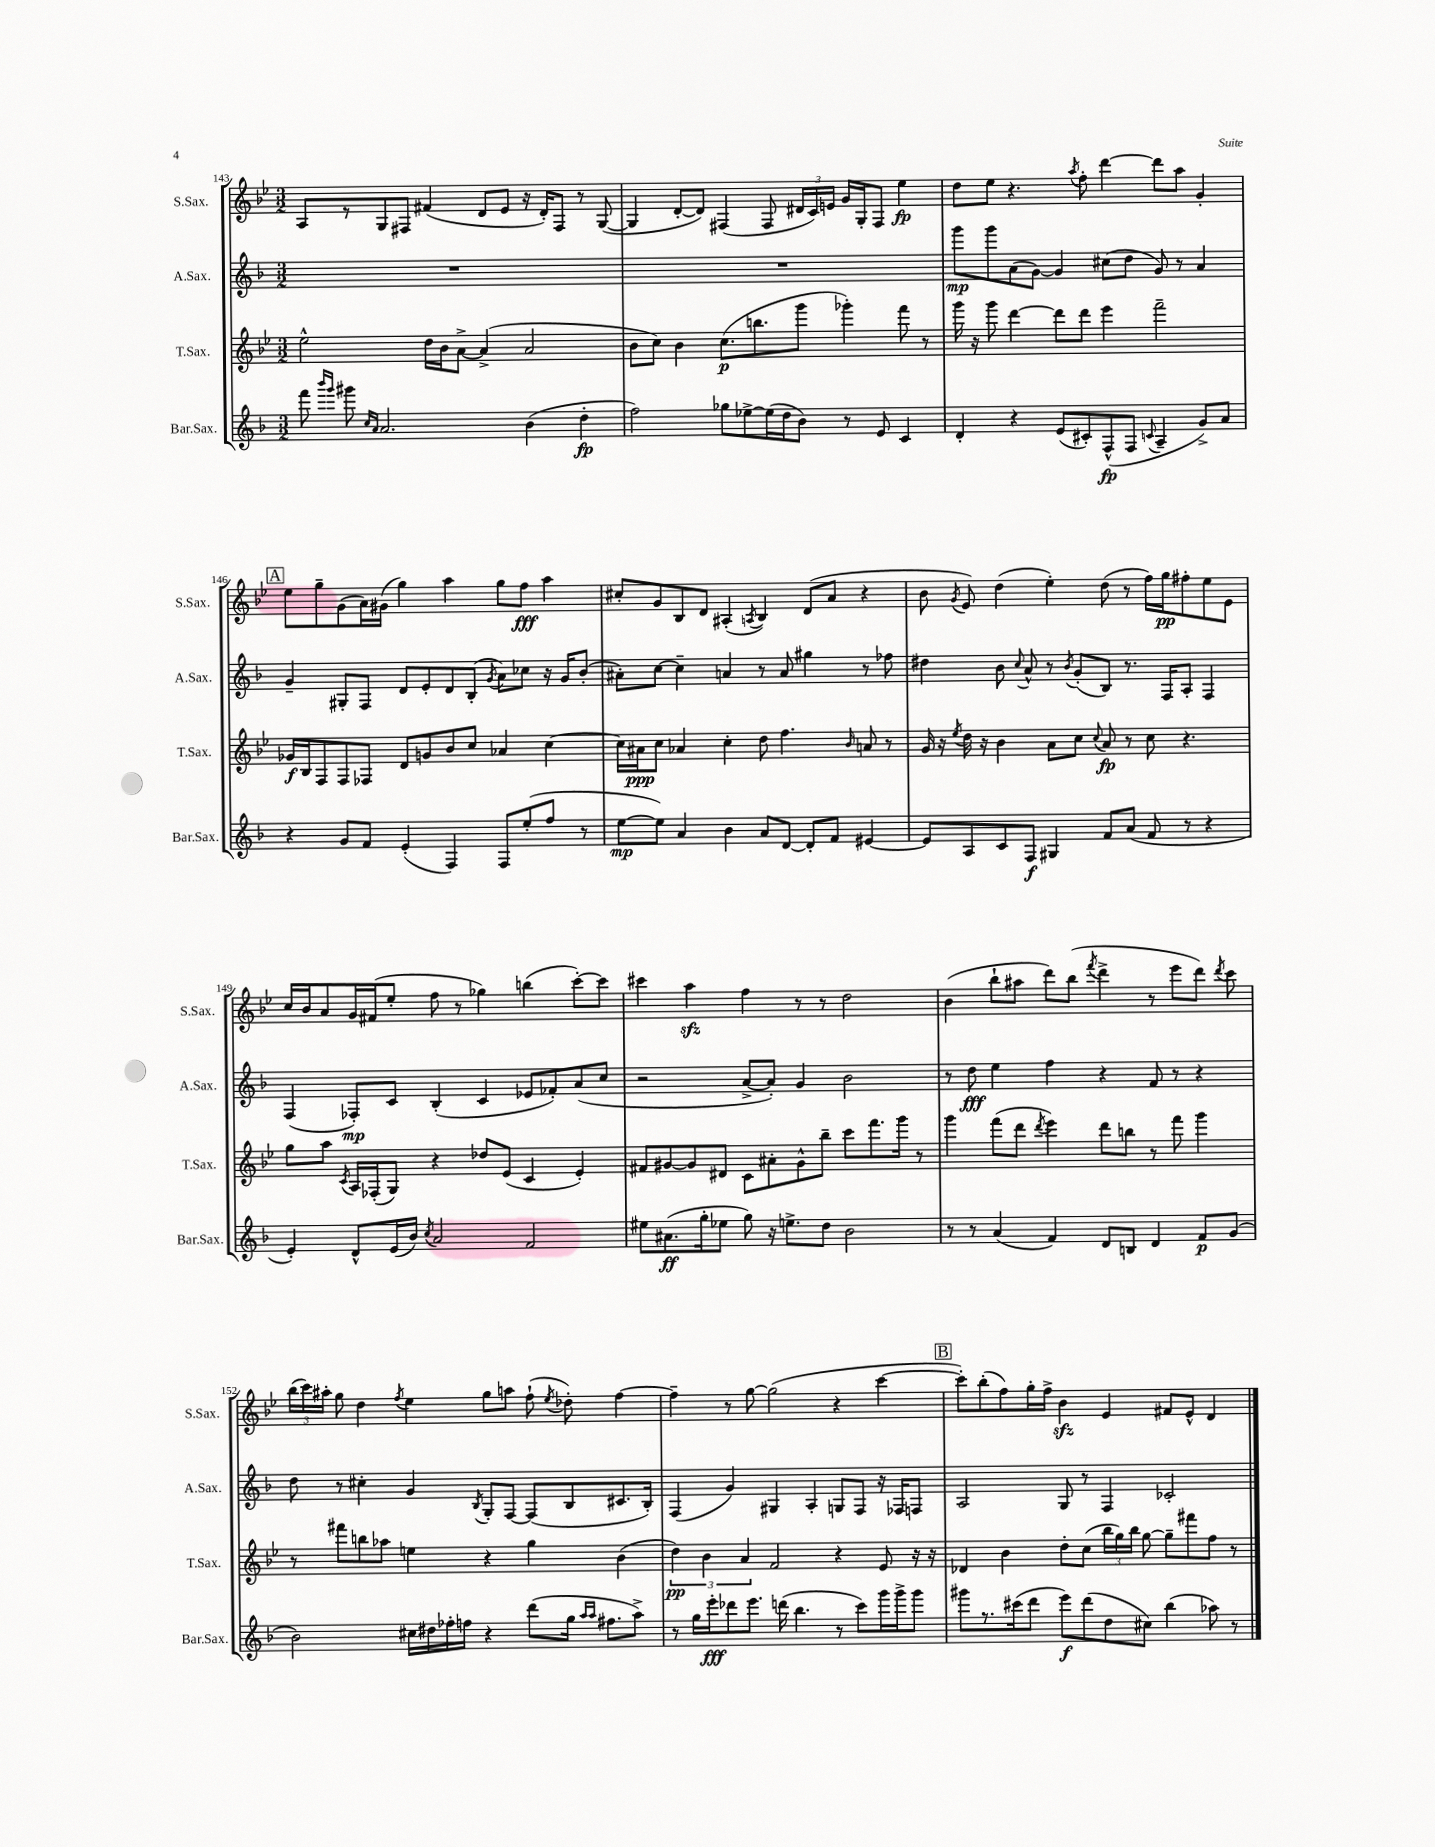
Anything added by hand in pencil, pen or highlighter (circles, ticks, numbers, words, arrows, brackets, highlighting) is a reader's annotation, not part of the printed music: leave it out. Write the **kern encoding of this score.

**kern	**kern	**kern	**kern
*staff4	*staff3	*staff2	*staff1
*clefG2	*clefG2	*clefG2	*clefG2
*k[b-]	*k[b-e-]	*k[b-]	*k[b-e-]
*M3/2	*M3/2	*M3/2	*M3/2
8fff\	2ee-^^\	1.r	8A/L
16qqbbb-/LL	.	.	.
16qqggg/JJ	.	.	.
8ggg#\	.	.	8r
16qqcc/LL	.	.	.
16qqa/JJ	.	.	.
2.a/	.	.	8G/
.	.	.	8F#/J
.	16dd\LL	.	(4f#/
.	16b-\J	.	.
.	[8a^\J	.	.
.	(4a^/]	.	8d/L
.	.	.	8e-/J
(4b-\	2a/	.	16r
.	.	.	16d'/LK)
.	.	.	8F#/J
4dd'\	.	.	8r
.	.	.	([8G/
=	=	=	=
2ff\)	8b-\L	1.r	4G/]
.	8cc\J)	.	.
.	4b-\	.	[8d'/L
.	.	.	8d/]J)
8gg-\L	(8.cc\L	.	(4F#/
[8ee-^\	.	.	.
.	8.bb\	.	.
(16ee-\]L	.	.	8F#/
16dd\J	.	.	.
8b-\J)	8ggg\J	.	24d#/LL
.	.	.	24c/)
.	.	.	24e/JJ
8r	4ggg-'\)	.	16g/LL
.	.	.	16G'/J
8e/	.	.	8F#/J
4c/	8fff\	.	4ee-\
.	8r	.	.
=	=	=	=
4d'/	16ggg\	8ggg\L	8dd\L
.	16r	.	.
.	8ggg\	8ggg\	8ee-\J
4r	[4ddd\	(8a\	4.r
.	.	[8g\J)	.
(8e/L	8ddd\]L	4g/]	.
.	.	.	8qaa/
8c#'/)	8ddd\J	.	8ff'\
(8F^^/	4eee-\	(8cc#\L	[4ddd\
8F/J	.	8dd\J	.
8qqc/	.	.	.
4A~/	2fff~\	8g/)	8ddd\]L
.	.	8r	8aa\J
8g^/L)	.	4a/	4g'/
8a/J	.	.	.
=	=	=	=
4r	16g-/LL	4g~/	8ee-\L
.	16B-/J	.	.
.	8F/	.	8gg~\
8g/L	8F/	8G#'/L	(8g\
8f/J	8F-/J	8F/J	16a\L)
.	.	.	(16g#\JJ
(4e'/	8d/L	8d/L	4gg\)
.	8g/	8e'/	.
4F/)	8b-/	8d/	4aa\
.	8cc/J	(8B-'/J	.
.	.	8qg/	.
8F/L	4a-/	8a\L)	8gg\L
(8ee'/	.	8cc-\J	8ff\J
8ff/J	[4cc\	16r	4aa\
.	.	16g/LK	.
8r	.	(8b-'/J	.
=	=	=	=
[8ee\L	16cc\]LL	8a#'\L)	8cc#'/L
.	16a#\J	.	.
8ee\]J)	8cc\J	[8cc\J	8g/
4a/	4a-/	4cc~\]	8B-/
.	.	.	8d/J
4b-\	4cc'\	4a/	(4A#'/
.	.	.	8qA/
8a/L	8dd\	8r	4B-/)
[8d/J	4.ff\	8a/	.
8d'/]L	.	4gg#\	(8d/L
8f/J	.	.	8a/J
.	16qqb-/	.	.
[4e#/	8a/	8r	4r
.	8r	8ff-\	.
=	=	=	=
8e#/]L	16g/	4dd#\	8b-\
.	16r	.	.
.	8qee-/	.	8qg/
8A/	16dd\	.	8e-/)
.	16r	.	.
8c/	4b-\	8b-\	(4dd\
.	.	8qqcc/	.
8F/J	.	8a^^/	.
4G#/	8a\L	8r	4ee-'\)
.	.	8qb-/	.
.	8cc\J	(8g'/L	.
.	8qqcc/	.	.
8f/L	8a/	8B-/J)	(8dd\
(8a/J	8r	8.r	8r
8f/	8cc\	.	16ff\LL)
.	.	16F/LK	16gg\J
8r	4.r	8A'/J	8ff#'\
4r	.	4F/	8ee-\
.	.	.	8e-\J
=	=	=	=
4e'/)	8gg\L	(4F/	16cc/LL
.	.	.	16b-/J
.	8aa\J	.	8a/
.	8qc/	.	.
8d^^/L	16A/LL	8F-'/L)	16g/L
.	(16F-'/J	.	(16f#/J
(16e/L	8G/J)	8c/J	8ee-'/J
16b-/JJ)	.	.	.
8qcc/	.	.	.
2a/	4r	(4B-'/	8ff\
.	.	.	8r
.	8dd-/L	4c/	4gg-\)
.	(8e-/J	.	.
2f/	4c/	8e-/L	(4bb\
.	.	8f-'/)	.
.	4e-'/)	(8a/	[8ccc'\L)
.	.	8cc/J	8ccc\]J
=	=	=	=
8ee#\L	8f#/L	2r	4ccc#\
(8.a#\	[8g#/	.	.
.	8g#/]	.	4aa\
16gg'\k	.	.	.
8ee-\J	8d#/J	.	.
8gg\)	8c\L	[8a^/L	4ff\
16r	8a#'\	8a'/]J)	.
8.ee^\L	.	.	.
.	8g#^^\	4g/	8r
8dd\J	8bb-~\J	.	8r
2b-\	8ccc\L	2b-\	2dd\
.	8.fff\	.	.
.	16ggg\Jk	.	.
.	8r	.	.
=	=	=	=
8r	4ggg\	8r	(4b-\
8r	.	8dd\	.
(4a/	(8fff\L	4ee\	8bb-`\L
.	8ddd\J	.	8aa#\J
.	8qddd/	.	.
4f/)	4eee-\)	4ff\	8ddd\L)
.	.	.	(8bb-\J
.	.	.	8qfff/
8d/L	8ddd\L	4r	4ddd^\
8B/J	8bb\J	.	.
4d/	8r	8f/	8r
.	8fff\	8r	8eee-\L
8f/L	4ggg\	4r	8ddd\J)
.	.	.	8qddd/
(8g/J	.	.	8ccc\
=	=	=	=
2b-\)	8r	8dd\	(24bb-\LL
.	.	.	24ccc\)
.	.	.	24aa#'\JJ
.	8fff#\L	8r	8gg\
.	8bb\	4cc#'\	4dd\
.	8aa-\J	.	.
.	.	.	8qff/
16cc#\LL	4ee\	4g/	4ee-\
16dd#\	.	.	.
16ff-'\	.	.	.
16ff\JJ	.	.	.
.	.	8qB-/	.
4r	4r	8G'/L	8gg\L
.	.	[8F/J	8aa\J
(8ddd\L	4gg\	(8F/]L	(8ff`\
.	.	.	8qee-/
16gg\Jk	.	8B-/	8dd-'\)
16qqaa/LL	.	.	.
16qqaa/JJ	.	.	.
8.ff#\L	.	.	.
.	(4b-\	8.c#/	[4ff\
8aa^\J)	.	.	.
.	.	16B-'/Jk)	.
=	=	=	=
8r	6dd\)	(4F/	4ff~\]
16gg\LL	.	.	.
.	6b-\	.	.
16eee'\J	.	.	.
8ddd-\	.	4g/)	8r
.	6a/	.	.
8.eee\J	.	.	[8gg\
.	2f/	4G#/	(2gg\]
(16ddd\	.	.	.
4.bb-\	.	.	.
.	.	4A'/	.
8r	4r	8G/L	4r
8ccc\L)	.	8F/J	.
16ggg\L	8e-/	16r	[4ccc\
16ggg^\J	.	16F-/LK	.
8ggg\J	16r	8F/J	.
.	16r	.	.
=	=	=	=
8ggg#\L	4d-/	2A/	8ccc'\]L)
8.r	.	.	(8bb-'\
.	4b-\	.	8ff\)
(16ccc#\k	.	.	.
8ddd\J	.	.	16gg'\L
.	.	.	16ff^\JJ
8eee\L)	8dd'\L	8G/	4b-\
(8ddd\	(8cc\J	8r	.
8dd\	24bb-\LL	4F/	4e-/
.	24gg\)	.	.
.	24bb-\JJ	.	.
8cc#\J)	[8gg\	.	.
(4bb-\	8gg~\]L	2c-'/	8f#/L
.	8fff#\	.	8e-^^/J
8aa-\)	8ff\J	.	4d/
8r	8r	.	.
==	==	==	==
*-	*-	*-	*-
